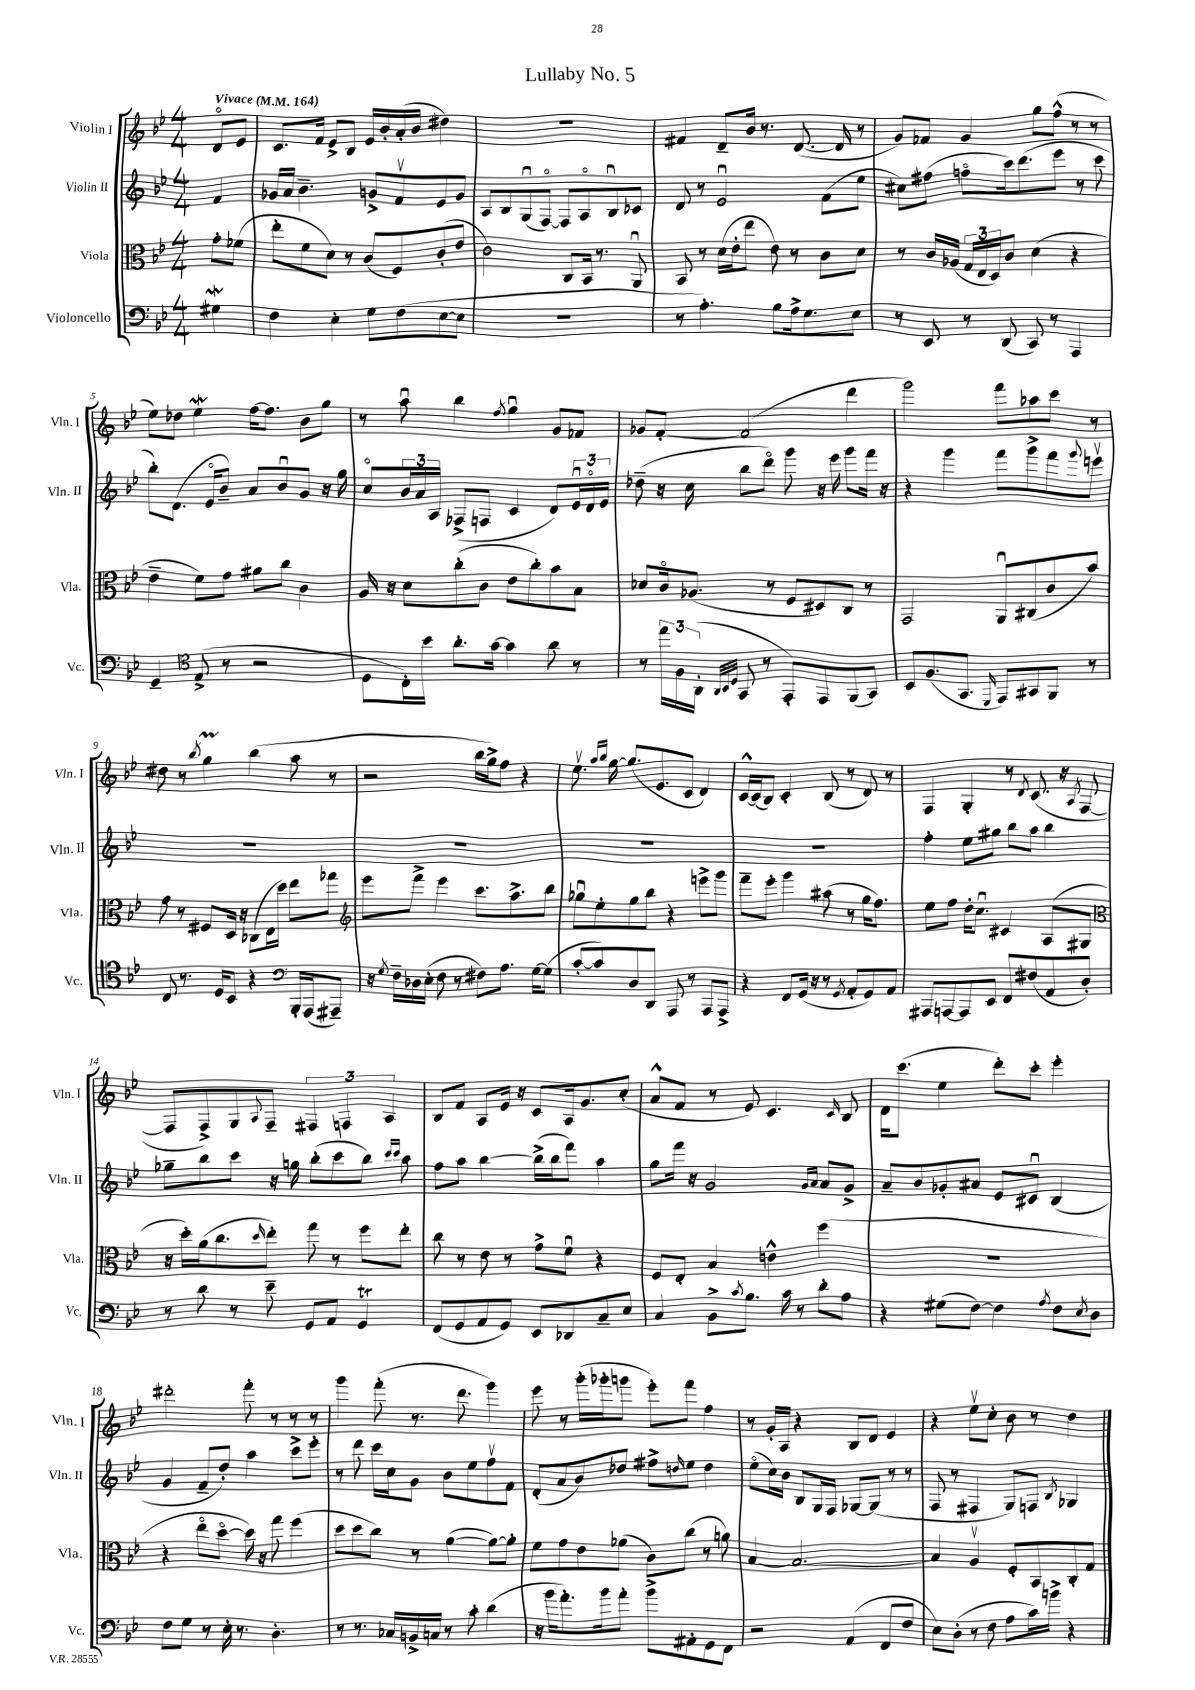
\header { title = "Lullaby No. 5" }
<<
\new StaffGroup <<
\new Staff = "s0" \with { instrumentName = "Violin I" shortInstrumentName = "Vln. I" } {
    \clef treble \key bes \major \numericTimeSignature \time 4/4 \partial 4 \tempo "Vivace" 4 = 164
    d'8\flageolet ees'8 |
    c'8. f'16 ees'8-> bes8 ees'16 bes'16-. a'16-.( bes'16 dis''4) |
    R1 |
    fis'4 d'8-- bes'16 r8. d'8.~( d'16 r8 |
    g'8) fes'8 g'4 g''8 f''8-^( r8 r8 |
    ees''8) des''8 ees''4\mordent f''16~ f''8. bes'8 g''8 |
    r8 a''8\downbow bes''4 \acciaccatura { f''8 } g''4\downbow g'8 fes'8 |
    ges'8 f'8~-. f'2( d'''4 |
    g'''2) f'''8 aes''8 c'''8 r8 |
    dis''8 r8 \acciaccatura { bes''8 } g''4\prall bes''4( a''8 r8 |
    r2 bes''16 g''16->) f''8 r4 |
    ees''8.\upbow \grace { a''16 bes''16 } g''16~ g''8.( ees'8. c'8 d'4) |
    c'16~-^ c'16( bes8) c'4-. bes8( r8 d'8) r8 |
    f4 g4-. r8 \acciaccatura { d'8 } c'8.( r16 \acciaccatura { a8 } f8~ |
    f8 f8->) g8 \appoggiatura { a8 } f8-- \tuplet 3/2 { fis4 f4 a4 } |
    bes8 f'8 a8 ees'16 r16 c'8 a16 g'8. c''8-.( |
    a'8-^ f'8 r8 ees'8) c'4. \grace { c'16 } bes8 |
    d'16 c'''8.( ees''4 d'''8-.) c'''8-. ees'''4-. |
    dis'''2-. f'''8-. r8 r8 r8 |
    g'''4 f'''8-.( r8. d'''8. g'''4) |
    ees'''8 r8 g'''16-.( ges'''16-. g'''8 ees'''8-.) f'''8 f''4 |
    r8 g'16-. a16 r4 bes8 d'8 ees'4 |
    r4 ees''8\upbow c''8-. bes'8 r8 d''4 \bar "|." |
}
\new Staff = "s1" \with { instrumentName = "Violin II" shortInstrumentName = "Vln. II" } {
    \clef treble \key bes \major \numericTimeSignature \time 4/4 \partial 4
    f'4 |
    ges'16 a'16 bes'4.-- g'8-> f'8\upbow ees'8 g'8 |
    a8 bes8 g8\downbow( f8~\flageolet) f8 a8\flageolet bes8\downbow ces'8 |
    d'8 r8 ees'2\downbow f'8( ees''8 |
    cis''8) fis''8( f''8\flageolet c'''16) d'''8.( ees'''8 r8 c'''8 |
    bes''8-.) d'8.( ees'16\flageolet bes'8--) a'8 bes'8\downbow g'8 r16 g''16 |
    c''8\flageolet \tuplet 3/2 { bes'16 a'16 a16 } fes8->( f8 c'4 d'8) \tuplet 3/2 { ees'16\downbow d'16\flageolet ees'16 } |
    des''8--( r16 c''16 bes''8 d'''8\flageolet) g'''8 r16 ees'''16 g'''8 f'''16 r16 |
    r4 g'''4 f'''8 g'''8-> f'''8 \appoggiatura { g'''8 } e'''8\upbow |
    R1 |
    R1 |
    R1 |
    R1 |
    f''4-. ees''8 gis''8 bes''8 a''8 bes''4 |
    ges''8-- bes''8 c'''8 r16 g''16 bes''8-.( c'''8 bes''8) \grace { c'''16 c'''16 } a''8 |
    f''8 a''8 bes''4~ bes''16->( bes''16 f'''8) a''4 |
    g''8 f'''16 r16 g'2 \grace { g'16 a'16 } a'8 g'8-> |
    a'8-- bes'8 ges'8-. ais'8 ees'8 cis'8\downbow bes4( |
    g'4 f'8-- d''8-.) a''4 c'''8-> ees'''8-. |
    r8 d'''8 c'''16 c''16 g'8 bes'8 ees''8 f''8\upbow f'8 |
    d'8-.( a'8 bes'8) des''8 fis''8-> \grace { d''16 } ees''8 d''4 |
    ees''8\flageolet( c''16) bes'16 bes8 g16 f16 ges8~ ges8( r8 r8 |
    f8 r8 fis4 g8) f8 \acciaccatura { bes8 } ges4 \bar "|." |
}
\new Staff = "s2" \with { instrumentName = "Viola" shortInstrumentName = "Vla." } {
    \clef alto \key bes \major \numericTimeSignature \time 4/4 \partial 4
    g'8-. fes'8( |
    ees''8-. f'8 d'8) r8 c'8( f8) c'8-.( ees'8 |
    c'2) c8 bes,16 r8. a,8\downbow |
    bes,8 r8 d'16( ees'16-. ees''8 ees'8) r8 c'8 d'8 |
    r8 c'16 aes16( \tuplet 3/2 { g16 ees16 d16) } c'8 d'4( r4 |
    ees'4-- f'8) g'8 ais'8 c''8 c'4 |
    a16 r16 d'8 c''8-.( c'8 ees'8 c''8-.) bes'8 bes8 |
    des'8 c'16\flageolet aes8.( r8 f8 dis8) c8 r8 |
    g,2 a,8\downbow cis8( c'8 bes'8) |
    g'8 r8 fis8 d16 r16 ces8( ees16 d''16) ees''8 ges''8 |
    \clef treble ees'''8 f'''8-> ees'''4 c'''8. a''8.-> bes''8 |
    ges''8\downbow ees''8-. ges''8 bes''8 r4 e'''8-> g'''8 |
    f'''8-- ees'''8-. g'''4 ais''8( r8 g''16 f''8.) |
    ees''8 f''8 d''16-. c''8.\downbow cis'4 a8( gis8 |
    \clef alto r16 d''16-.) a'16( c''8. \grace { d''16 } ees''8-.) g''8 r8 f''8 ees''8-. |
    c''8 r8 ees'8 r8 g'8-> f'8\downbow r4 |
    f8 ees8-. bes4 e'4-^ f''4( |
    R1 |
    r4 ees''8\flageolet d''8~\flageolet d''16) r16 g''8 f''4( |
    d''8 d''8 c''8) r8 a'4~( a'8~) a'8-. |
    f'8 g'8 ees'8 aes'8( c'8) c''8( r8 a'8) |
    bes4~ bes2.~ |
    bes4 a4\upbow f8-. bes,8 c8-. g8 \bar "|." |
}
\new Staff = "s3" \with { instrumentName = "Violoncello" shortInstrumentName = "Vc." } {
    \clef bass \key bes \major \numericTimeSignature \time 4/4 \partial 4
    gis4\mordent |
    f4 ees4-. g8 f8( ees8~ ees8 |
    R1 |
    r8 a4.-.) bes8 a16-> g8. ees8 |
    r8 ees,8 r8 d,8( c,8) r8 a,,4 |
    g,4-- \clef tenor ees8->( r8 r2 |
    d8 c16-.) bes'16 a'8.-. g'16~ g'4 a'8 r8 |
    r8 \tuplet 3/2 { ees''16 f16 a,16-.( } \grace { a,32 bes,32 d32 } g,8 r8 ees,8-.) ees,8 f,8( g,8) |
    bes,8 f8.( g,8. \grace { d,16 } ees,8) gis,8 f,8 r8 |
    c8 r8. d16 bes,8 r4 \clef bass bes,,16-. a,,16( ais,,8--) |
    r16 \acciaccatura { g8 } f16-- des16 ees16-.( f8 r8 fis8) a8. g16~ g8( |
    c'8~-. c'8) d8 d,8 a,,8 r8 a,,8 a,,8-> |
    r4 f,8 g,16( r16 r8 \acciaccatura { g,8 } a,8-. g,8) a,8 |
    ais,,8 a,,8~ a,,8 ees,8 f,8 fis8( a,8 d8-.) |
    r8 d'8 r8 ees'8-- g,8 a,8 g,4\trill |
    f,8( g,8 a,8 g,8) ees,8 des,8 c8-- ees8 |
    c4 bes,8-> \acciaccatura { c'8 } bes8. c'16 r8 d'8-. a8 |
    r4 gis8( f8~) f4 \acciaccatura { a8 } f8 \acciaccatura { ees8 } d8 |
    f8 g8 r8 ees16-. r8. d4.-. |
    r8 r8. ces16 b,16-> c16 r8 c'8-. d'4( |
    r16 bes'16 a'8.-.) bes'16 a'8-. bes'8-> ais,8-. g,8 f,8 |
    r2 a,4( f,8 f8 |
    ees8) d8-.( r8 f8 a8 c'16) b'16-> r4 \bar "|." |
}
>>
>>
